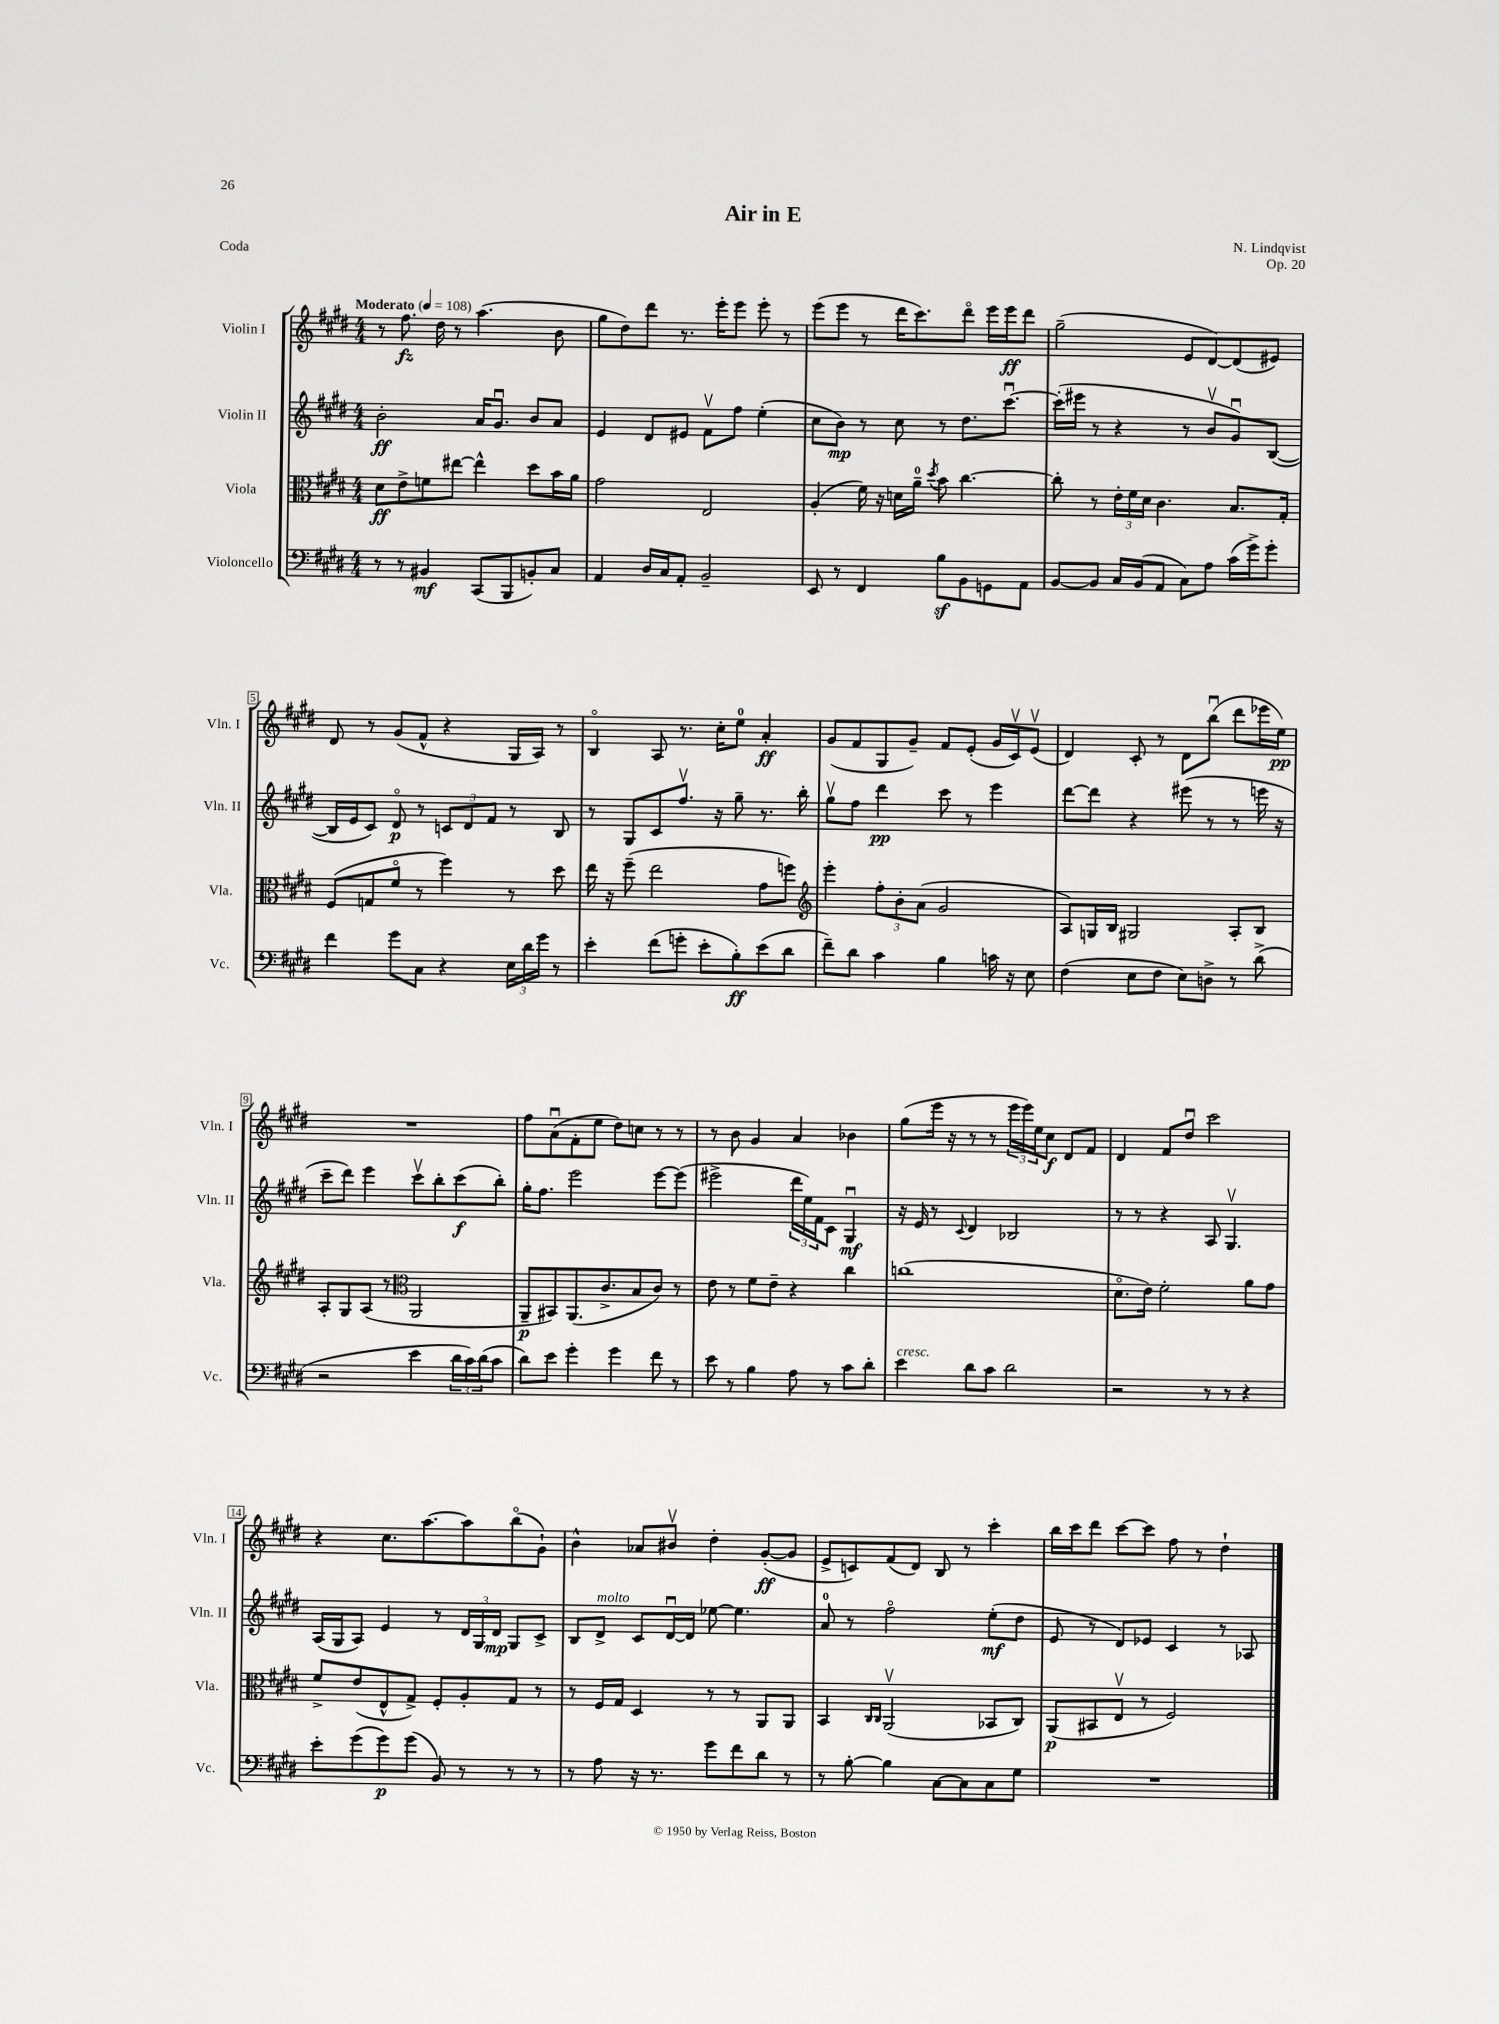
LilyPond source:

\header { title = "Air in E" composer = "N. Lindqvist" opus = "Op. 20" piece = "Coda" }
<<
\new StaffGroup <<
\new Staff = "s0" \with { instrumentName = "Violin I" shortInstrumentName = "Vln. I" } {
    \clef treble \key e \major \numericTimeSignature \time 4/4 \tempo "Moderato" 4 = 108
    r8 fis''8.\fz dis''16 r8 a''4.( b'8 |
    gis''8 dis''8) dis'''8 r8. e'''16-. e'''8 e'''8-. r8 |
    e'''8( e'''8 r8 dis'''16 cis'''8.) dis'''8\flageolet e'''16 e'''16\ff dis'''8 |
    gis''2--( e'8 dis'8~) dis'8( eis'8) |
    dis'8 r8 gis'8( fis'8-^ r4 gis16 a16) r8 |
    b4\flageolet a8 r8. cis''16-. e''8-0 a'4-.\ff |
    gis'8( fis'8 gis8 gis'8--) fis'8 e'8-.( gis'16 cis'16\upbow) e'8\upbow( |
    dis'4) cis'8-. r8 dis'8 b''8\downbow( dis'''8 ees'''16 e''16\pp) |
    R1 |
    fis''8 a'8\downbow( fis'8-. e''8 dis''8) c''8 r8 r8 |
    r8 b'8 gis'4 a'4 bes'4 |
    gis''8( e'''16 r16 r8 r8 \tuplet 3/2 { e'''16 e'''16) e''16 } cis''8\f dis'8 fis'8 |
    dis'4 fis'8 dis''8\downbow cis'''2 |
    r4 cis''8. a''8.~ a''8 b''8\flageolet( gis'8-!) |
    b'4-^ aes'8 bis'8\upbow dis''4-. gis'8~-.\ff( gis'8 |
    e'8-> c'8) fis'8( dis'8) b8 r8 cis'''4-. |
    b''16 cis'''16 dis'''8 cis'''8~ cis'''8 fis''8 r8 dis''4-! \bar "|." |
}
\new Staff = "s1" \with { instrumentName = "Violin II" shortInstrumentName = "Vln. II" } {
    \clef treble \key e \major \numericTimeSignature \time 4/4
    b'2-.\ff a'16 gis'8.\downbow b'8 a'8 |
    e'4 dis'8 eis'8 fis'8\upbow fis''8 e''4-.( |
    cis''8 b'8\mp) r8 cis''8 r8 dis''8. cis'''8.~\downbow |
    cis'''16-.( eis'''16 r8 r4 r8 b'8\upbow gis'8\downbow) b8~( |
    b16 e'16 cis'8) dis'8\flageolet\p r8 \tuplet 3/2 { c'8 dis'8 fis'8 } r8 b8 |
    r8 gis8 cis'8 fis''8.\upbow r16 gis''8-- r8. b''16-. |
    gis''8\upbow fis''8 dis'''4\pp cis'''8 r8 e'''4 |
    dis'''8~ dis'''8 r4 eis'''8( r8 r8 e'''16 r16 |
    cis'''8-- dis'''8) e'''4 cis'''8\upbow b''8-. cis'''8\f( b''8-.) |
    gis''16-. fis''8. e'''2 e'''8~ e'''8( |
    eis'''2-> \tuplet 3/2 { dis'''16 e''16) fis'16 } cis'8 gis4\downbow\mf |
    r16 e'16 r8 \appoggiatura { cis'8 } dis'4 bes2 |
    r8 r8 r4 a8 gis4.\upbow |
    a16( gis16 a8) e'4 r8 \tuplet 3/2 { dis'16 gis16 dis'16\mp } gis8 cis'8-> |
    b8 dis'8->^\markup { \italic "molto" } cis'8 dis'16~\downbow dis'16 ees''8~ ees''4. |
    a'8-0 r8 fis''2\flageolet e''8-.\mf( dis''8 |
    e'8 r8 dis'8) ees'8 cis'4 r8 aes8 \bar "|." |
}
\new Staff = "s2" \with { instrumentName = "Viola" shortInstrumentName = "Vla." } {
    \clef alto \key e \major \numericTimeSignature \time 4/4
    dis'8\ff e'8-> f'8 eis''8~ eis''4-^ dis''8 b'16 a'16 |
    gis'2 e2 |
    a4-.( fis'16) r16 d'16 a'16-0-- \acciaccatura { dis''8 } b'8 cis''4.~ |
    cis''8-. r8 \tuplet 3/2 { e'16-. fis'16 dis'16 } cis'4. b8. gis16-. |
    fis8( g8 fis'8\flageolet r8 fis''4) r8 dis''8 |
    e''16 r16 fis''8--( e''2 gis'8 f''8) |
    \clef treble e'''4-. \tuplet 3/2 { fis''8-. b'8-. a'8( } gis'2 |
    a8) g16 b16 gis2 a8-. b8 |
    a8-. gis8 a8( r8 \clef alto a,2 |
    a,8--\p bis,8) a,8.( cis'8.-> b8 cis'8) r8 |
    e'8 r8 fis'8 e'8-- r4 cis''4 |
    c''1( |
    dis'8.\flageolet e'16) fis'2-. a'8 gis'8 |
    fis'8-> e'8( e8-^ gis8->) fis8-. a8-. gis8 r8 |
    r8 fis16 gis16 dis4 r8 r8 a,8 a,8 |
    b,4 \grace { cis16 cis16 } a,2\upbow( bes,8 cis8) |
    a,8\p( bis,8 e8\upbow r8 fis2) \bar "|." |
}
\new Staff = "s3" \with { instrumentName = "Violoncello" shortInstrumentName = "Vc." } {
    \clef bass \key e \major \numericTimeSignature \time 4/4
    r8 r8 bis,4\mf cis,8( b,,8 b,8-.) cis8 |
    a,4 dis16 cis16 a,8-. b,2-- |
    e,8 r8 fis,4 b8\sf b,8 g,8 a,8 |
    b,8~ b,8 cis16 b,16( a,8 cis8) a8 cis'16( gis'16->) gis'8-. |
    fis'4 gis'8 cis8 r4 \tuplet 3/2 { e16 dis'16 gis'16 } r8 |
    e'4-. fis'8( g'8-. e'8-. b8-.\ff) e'8( dis'8 |
    fis'8--) dis'8 cis'4 b4 c'16 r16 e8 |
    fis4( e8 fis8 e8) d8-> r8 dis'8->( |
    r2 e'4 \tuplet 3/2 { dis'16 cis'16) dis'16( } cis'8 |
    dis'8) e'8 gis'4-. gis'4 fis'8 r8 |
    e'8 r8 b4 a8 r8 cis'8 dis'8-. |
    e'4^\markup { \italic "cresc." } dis'8 cis'8 dis'2 |
    r2 r8 r8 r4 |
    e'8-. gis'8( gis'8\p) gis'8( b,8) r8 r8 r8 |
    r8 a8 r16 r8. gis'8 fis'8 dis'8 r8 |
    r8 b8~-. b4 cis8~ cis8 cis8 gis8 |
    R1 \bar "|." |
}
>>
>>
\layout { \context { \Score \override BarNumber.stencil = #(make-stencil-boxer 0.1 0.3 ly:text-interface::print) } }
